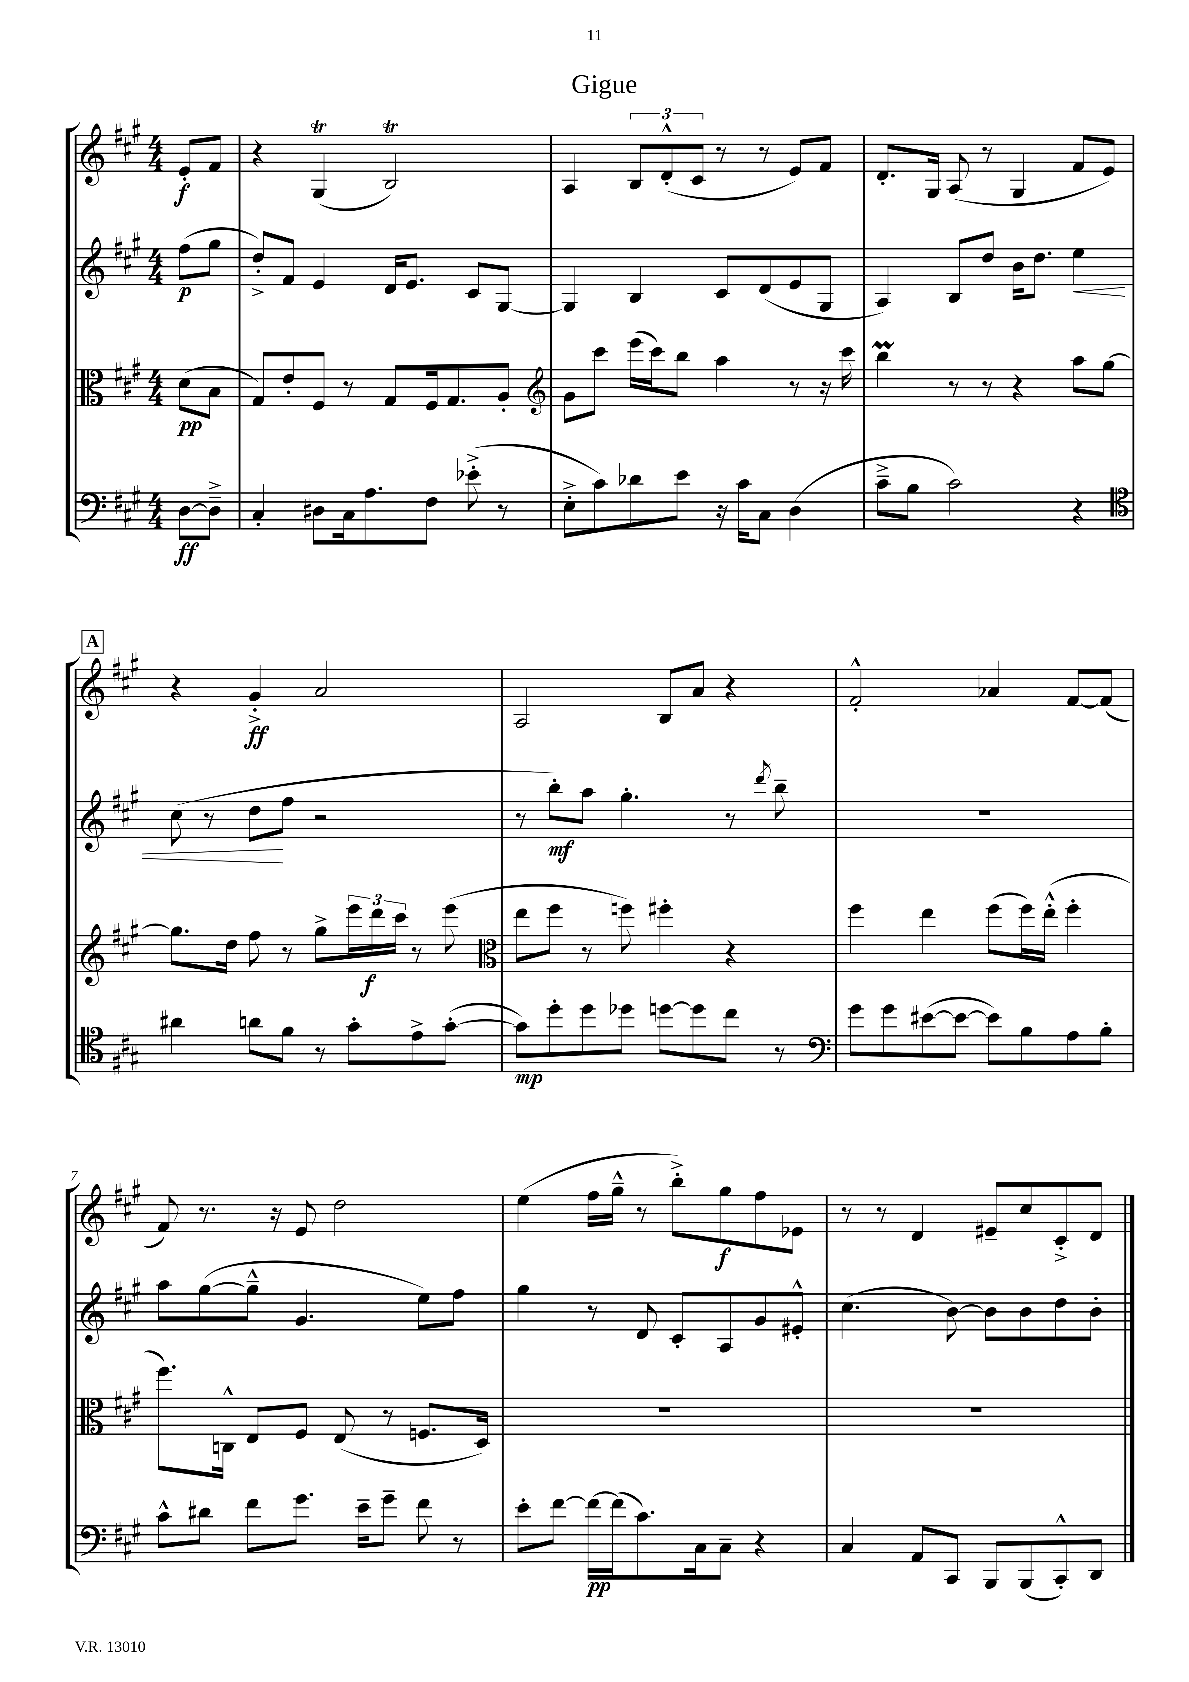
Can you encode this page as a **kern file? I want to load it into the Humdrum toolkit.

**kern	**kern	**kern	**kern
*staff4	*staff3	*staff2	*staff1
*clefF4	*clefC3	*clefG2	*clefG2
*k[f#c#g#]	*k[f#c#g#]	*k[f#c#g#]	*k[f#c#g#]
*M4/4	*M4/4	*M4/4	*M4/4
[8D\L	(8d\L	(8ff#\L	8e'/L
8D~^\]J	8B\J	8gg#\J	8f#/J
=	=	=	=
4C#'/	8G#/L)	8dd'^/L)	4r
.	8e'/	8f#/J	.
8D#\L	8F#/J	4e/	(4G#/
16C#\k	8r	.	.
8.A\	.	.	.
.	8G#/L	16d/LK	2B/)
.	.	8.e/J	.
8F#\J	16F#/k	.	.
.	8.G#/	.	.
(8e-'^\	.	8c#/L	.
8r	8A'/J	[8G#/J	.
=	=	=	=
*	*clefG2	*	*
8E'^\L	8g#\L	4G#/]	4A/
8c#\)	8ccc#\J	.	.
8d-\	(16eee\LL	4B/	12B/L
.	16ccc#\J)	.	.
.	.	.	(12d'^^/
8e\J	8bb\J	.	.
.	.	.	12c#/J
16r	4aa\	8c#/L	8r
16c#\LK	.	.	.
8C#\J	.	(8d/	8r
(4D\	8r	8e/	8e/L)
.	16r	8G#/J	8f#/J
.	16ccc#\	.	.
=	=	=	=
8c#~^\L	4bb\	4A/)	8.d'/L
8B\J	.	.	.
.	.	.	16G#/Jk
2c#\)	8r	8B/L	(8A/
.	8r	8dd/J	8r
.	4r	16b\LK	4G#/
.	.	8.dd\J	.
4r	8aa\L	4ee\	8f#/L
.	[8gg#\J	.	8e/J)
=	=	=	=
*clefC4	*	*	*
4a#\	8.gg#\]L	(8cc#\	4r
.	.	8r	.
.	16dd\Jk	.	.
8a\L	8ff#\	8dd\L	4g#'^/
8f#\J	8r	8ff#\J	.
8r	8gg#^\L	2r	2a/
8g#'\L	24eee\L	.	.
.	24ddd\	.	.
.	24ccc#\JJ	.	.
8e^\	8r	.	.
([8g#'\J	(8eee\	.	.
=	=	=	=
*	*clefC3	*	*
8g#\]L)	8ee\L	8r	2A/
8dd'\	8ff#\J	8bb'\L)	.
8dd\	8r	8aa\J	.
8dd-\J	8ff\)	4.gg#'\	.
[8dd\L	4ff#'\	.	8B/L
8dd\]	.	.	8a/J
8cc#\J	4r	8r	4r
.	.	8qddd/	.
8r	.	8bb~\	.
=	=	=	=
*clefF4	*	*	*
8g#\L	4ff#\	1r	2f#'^^/
8g#\	.	.	.
([8e#\	4ee\	.	.
8e#\_J	.	.	.
8e#\]L)	(8ff#\L	.	4a-/
8B\	16ff#\L)	.	.
.	(16ee'^^\JJ	.	.
8A\	4ff#'\	.	[8f#/L
8B'\J	.	.	(8f#/]J
=	=	=	=
8c#^^\L	8.ff#\L)	8aa\L	8f#/)
8d#\J	.	([8gg#\	8.r
.	16C^^\Jk	.	.
8f#\L	8E/L	8gg#~^^\]J	.
.	.	.	16r
8.g#\J	8F#/J	4.g#/	8e/
.	(8E/	.	2dd\
16e~\LK	.	.	.
8g#~\J	8r	.	.
8f#\	8.F/L	8ee\L)	.
8r	.	8ff#\J	.
.	16D/Jk)	.	.
=	=	=	=
8e'\L	1r	4gg#\	(4ee\
[8f#\J	.	.	.
16f#\_LL	.	8r	16ff#\LL
(16f#\]J	.	.	16gg#~^^\JJ
8.c#\)	.	8d/	8r
.	.	8c#'/L	8bb'^\L)
16C#\k	.	.	.
8C#~\J	.	8A/	8gg#\
4r	.	8g#/	8ff#\
.	.	8e#'^^/J	8e-\J
=	=	=	=
4C#/	1r	(4.cc#\	8r
.	.	.	8r
8AA/L	.	.	4d/
8CC#/J	.	[8b\)	.
8BBB/L	.	8b\]L	8e#~/L
(8BBB/	.	8b\	8cc#/
8CC#'^^/)	.	8dd\	8c#'^/
8DD/J	.	8b'\J	8d/J
==	==	==	==
*-	*-	*-	*-
